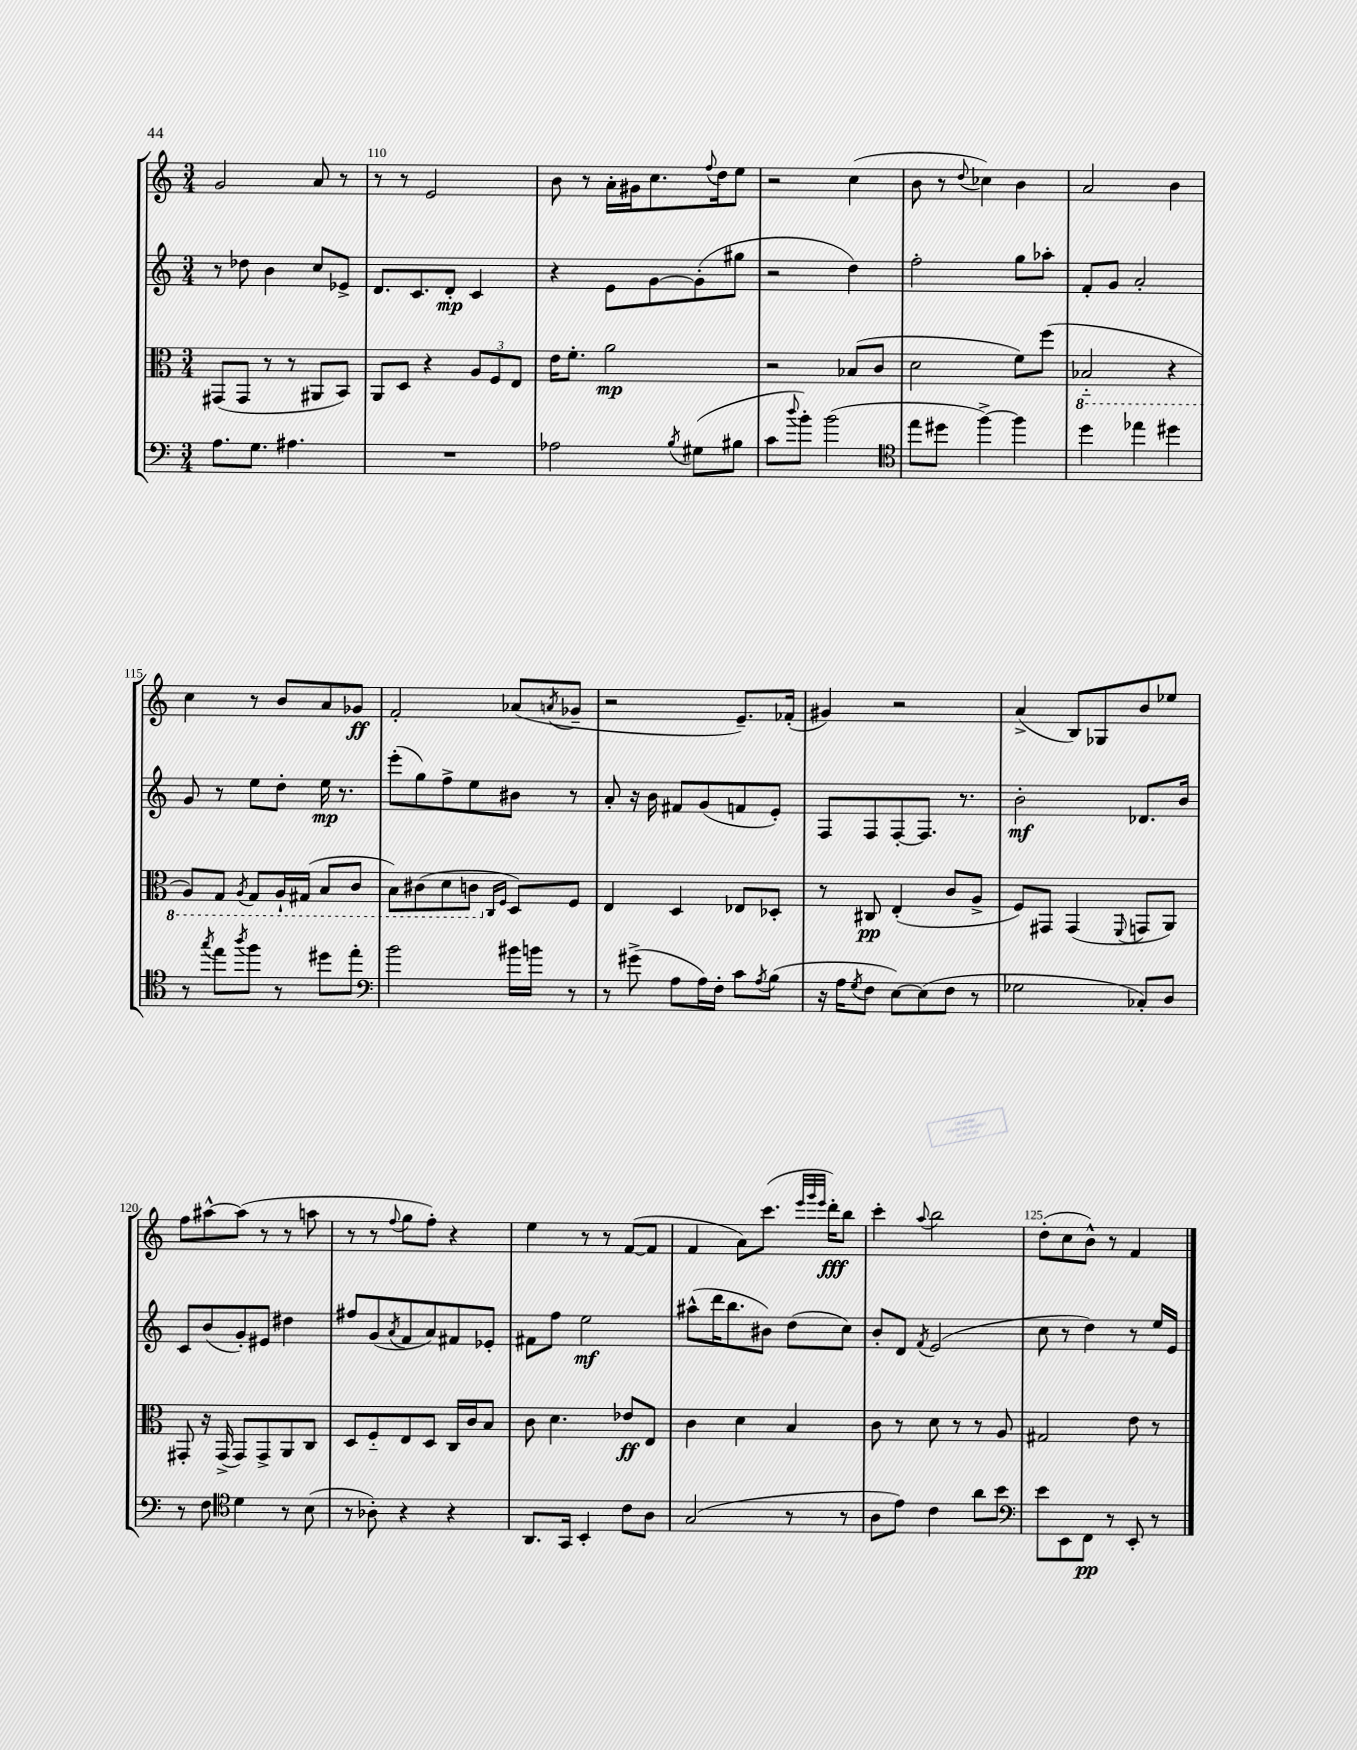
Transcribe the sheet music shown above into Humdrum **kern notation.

**kern	**dynam	**kern	**dynam	**kern	**dynam	**kern	**dynam
*part4	*part4	*part3	*part3	*part2	*part2	*part1	*part1
*staff4	*staff4	*staff3	*staff3	*staff2	*staff2	*staff1	*staff1
*clefF4	*	*clefC3	*	*clefG2	*	*clefG2	*
*k[]	*	*k[]	*	*k[]	*	*k[]	*
*M3/4	*	*M3/4	*	*M3/4	*	*M3/4	*
=109	=109	=109	=109	=109	=109	=109	=109
8.A\L	.	(8GG#X/L	.	8r	.	2g/	.
.	.	8GG#/J	.	8dd-X\	.	.	.
8.G\J	.	.	.	.	.	.	.
.	.	8r	.	4b\	.	.	.
4.A#X\	.	8r	.	.	.	.	.
.	.	8AA#X/L	.	8cc/L	.	8a/	.
.	.	8BB/J)	.	8e-X^/J	.	8r	.
=110	=110	=110	=110	=110	=110	=110	=110
2.r	.	8AA/L	.	8.d/L	.	8r	.
.	.	8D/J	.	.	.	8r	.
.	.	.	.	8.c/	.	.	.
.	.	4r	.	.	.	2e/	.
.	.	.	.	8d'/J	mp	.	.
.	.	12A/L	.	4c/	.	.	.
.	.	12F/	.	.	.	.	.
.	.	12E/J	.	.	.	.	.
=111	=111	=111	=111	=111	=111	=111	=111
2A-X\	.	16e\KL	.	4r	.	8b\	.
.	.	8.f'\J	.	.	.	.	.
.	.	.	.	.	.	8r	.
.	.	2a\	mp	8e\L	.	16a'\LL	.
.	.	.	.	.	.	16g#X\J	.
.	.	.	.	[8g\	.	8.cc\	.
8qB/	.	.	.	.	.	.	.
(8G#X\L	.	.	.	(8g'\]	.	.	.
.	.	.	.	.	.	8qqff/	.
.	.	.	.	.	.	16dd\k	.
8B#X\J	.	.	.	8gg#X\J	.	8ee\J	.
=112	=112	=112	=112	=112	=112	=112	=112
8c\L	.	2r	.	2r	.	2r	.
8qqdd/	.	.	.	.	.	.	.
8b'\J)	.	.	.	.	.	.	.
(2b\	.	.	.	.	.	.	.
.	.	(8B-X/L	.	4dd\)	.	(4cc\	.
.	.	8c/J	.	.	.	.	.
=113	=113	=113	=113	=113	=113	=113	=113
*clefC4	*	*	*	*	*	*	*
8ee\L	.	2d\	.	2ff'\	.	8b\	.
8dd#X\J	.	.	.	.	.	8r	.
.	.	.	.	.	.	8qqdd/	.
[4ff^\)	.	.	.	.	.	4cc-X\)	.
4ff\]	.	8f\L)	.	8gg\L	.	4b\	.
.	.	(8ff\J	.	8aa-X'\J	.	.	.
=114	=114	=114	=114	=114	=114	=114	=114
*	*	*8ba	*	*	*	*	*
4dd\	.	2BB-X/	.	8f'/L	.	2a/	.
.	.	.	.	8g/J	.	.	.
4ee-X\	.	.	.	2a'/	.	.	.
4dd#X\	.	4r	.	.	.	4b\	.
!!LO:LB:g=z
=115	=115	=115	=115	=115	=115	=115	=115
8r	.	8AA/L)	.	8g/	.	4cc\	.
8qgg/	.	.	.	.	.	.	.
8ee\L	.	8GG/J	.	8r	.	.	.
8qaa/	.	8qAA/	.	.	.	.	.
8ff\J	.	8GG/L	.	8ee\L	.	8r	.
8r	.	16AA`/L	.	8dd'\J	.	8b/L	.
.	.	(16GG#X/JJ	.	.	.	.	.
8dd#X\L	.	8BB/L	.	16ee\	mp	8a/	.
.	.	.	.	8.r	.	.	.
8ee'\J	.	8C/J	.	.	.	8g-X/J	ff
=116	=116	=116	=116	=116	=116	=116	=116
*clefF4	*	*	*	*	*	*	*
2b\	.	8BB\L)	.	(8eee'\L	.	2f'/	.
.	.	(8C#X\	.	8gg\)	.	.	.
.	.	8D\	.	8ff^\	.	.	.
.	.	8Cn\J	.	8ee\	.	.	.
*	*	*X8ba	*	*	*	*	*
.	.	16qqC/LL	.	.	.	.	.
.	.	16qqF/JJ	.	.	.	.	.
16b#X\LL	.	8D/L)	.	8b#X\J	.	(8a-X/L	.
16bn\JJ	.	.	.	.	.	.	.
.	.	.	.	.	.	8qan/	.
8r	.	8F/J	.	8r	.	8g-X~/J	.
=117	=117	=117	=117	=117	=117	=117	=117
8r	.	4E/	.	8a'/	.	2r	.
(8g#X^\	.	.	.	16r	.	.	.
.	.	.	.	16b\	.	.	.
8A\L	.	4D/	.	8f#X/L	.	.	.
16A\L)	.	.	.	(8g/	.	.	.
16F'\JJ	.	.	.	.	.	.	.
8c\L	.	8E-X/L	.	8fn/	.	8.e~/L)	.
8qA/	.	.	.	.	.	.	.
(8B\J	.	8D-X'/J	.	8e'/J)	.	.	.
.	.	.	.	.	.	(16f-X'/Jk	.
=118	=118	=118	=118	=118	=118	=118	=118
16r	.	8r	.	8F/L	.	4g#X/)	.
16A\KL	.	.	.	.	.	.	.
8qG/	.	.	.	.	.	.	.
8F\J	.	8C#X/	pp	8F/	.	.	.
[8E\L)	.	(4E'/	.	[8F'/	.	2r	.
(8E\]	.	.	.	8.F/J]	.	.	.
8F\J	.	8c/L	.	.	.	.	.
.	.	.	.	8.r	.	.	.
8r	.	8A^/J	.	.	.	.	.
=119	=119	=119	=119	=119	=119	=119	=119
2G-X\	.	8F/L)	.	2b'\	mf	(4a^/	.
.	.	8GG#X/J	.	.	.	.	.
.	.	(4GG#/	.	.	.	8B/L)	.
.	.	.	.	.	.	8G-X/	.
.	.	8qqFF/	.	.	.	.	.
8C-X'/L)	.	8GGn/L	.	8.d-X/L	.	8b/	.
8D/J	.	8AA/J)	.	.	.	8ee-X/J	.
.	.	.	.	16b/Jk	.	.	.
!!LO:LB:g=z
=120	=120	=120	=120	=120	=120	=120	=120
8r	.	8GG#X'/	.	8c/L	.	8ff\L	.
8F\	.	16r	.	(8b/	.	[8aa#X^^\	.
.	.	(16GG#^/	.	.	.	.	.
*clefC4	*	*	*	*	*	*	*
4d\	.	8GG#/L)	.	8g'/)	.	(8aa#\J]	.
.	.	8GG#^/	.	8e#X/J	.	8r	.
8r	.	8AA/	.	4dd#X\	.	8r	.
(8B\	.	8C/J	.	.	.	8aan\	.
=121	=121	=121	=121	=121	=121	=121	=121
8r	.	8D/L	.	8ff#X/L	.	8r	.
8A-X'\)	.	8F/	.	(8g/	.	8r	.
.	.	.	.	8qa/	.	8qqff/	.
4r	.	8E/	.	8f/	.	8gg\L	.
.	.	8D/J	.	8a/)	.	8ff'\J)	.
4r	.	16C/LL	.	8f#X/	.	4r	.
.	.	16c/J	.	.	.	.	.
.	.	8B/J	.	8e-X'/J	.	.	.
=122	=122	=122	=122	=122	=122	=122	=122
8.AA/L	.	8c\	.	8f#X\L	.	4ee\	.
.	.	4.d\	.	8ff\J	.	.	.
16GG/Jk	.	.	.	.	.	.	.
4BB'/	.	.	.	2ee\	mf	8r	.
.	.	.	.	.	.	8r	.
8c\L	.	8e-X/L	ff	.	.	([8f/L	.
8A\J	.	8E/J	.	.	.	8f/J]	.
=123	=123	=123	=123	=123	=123	=123	=123
(2G/	.	4c\	.	(8aa#X^^\L	.	4f/	.
.	.	.	.	16ddd\K	.	.	.
.	.	.	.	8.bb\	.	.	.
.	.	4d\	.	.	.	8a\L)	.
.	.	.	.	8b#X\J)	.	(8.ccc\J	.
8r	.	4B/	.	(8dd\L	.	.	.
.	.	.	.	.	.	32qqeee/LLL	.
.	.	.	.	.	.	32qqggg/	.
.	.	.	.	.	.	32qqeee/JJJ	.
.	.	.	.	.	.	16ddd'\KL)	fff
8r	.	.	.	8cc\J)	.	8bb\J	.
=124	=124	=124	=124	=124	=124	=124	=124
8A\L	.	8c\	.	8b'/L	.	4ccc'\	.
8e\J)	.	8r	.	8d/J	.	.	.
.	.	.	.	8qf/	.	8qqaa/	.
4c\	.	8d\	.	(2e/	.	2bb\	.
.	.	8r	.	.	.	.	.
8a\L	.	8r	.	.	.	.	.
8b\J	.	8A/	.	.	.	.	.
=125	=125	=125	=125	=125	=125	=125	=125
*clefF4	*	*	*	*	*	*	*
8e\L	.	2G#X/	.	8cc\	.	(8dd'\L	.
8EE\	.	.	.	8r	.	8cc\	.
8FF\J	pp	.	.	4dd\)	.	8b^^\J)	.
8r	.	.	.	.	.	8r	.
8EE'/	.	8e\	.	8r	.	4f/	.
8r	.	8r	.	16ee/LL	.	.	.
.	.	.	.	16e/JJ	.	.	.
==	==	==	==	==	==	==	==
*-	*-	*-	*-	*-	*-	*-	*-
